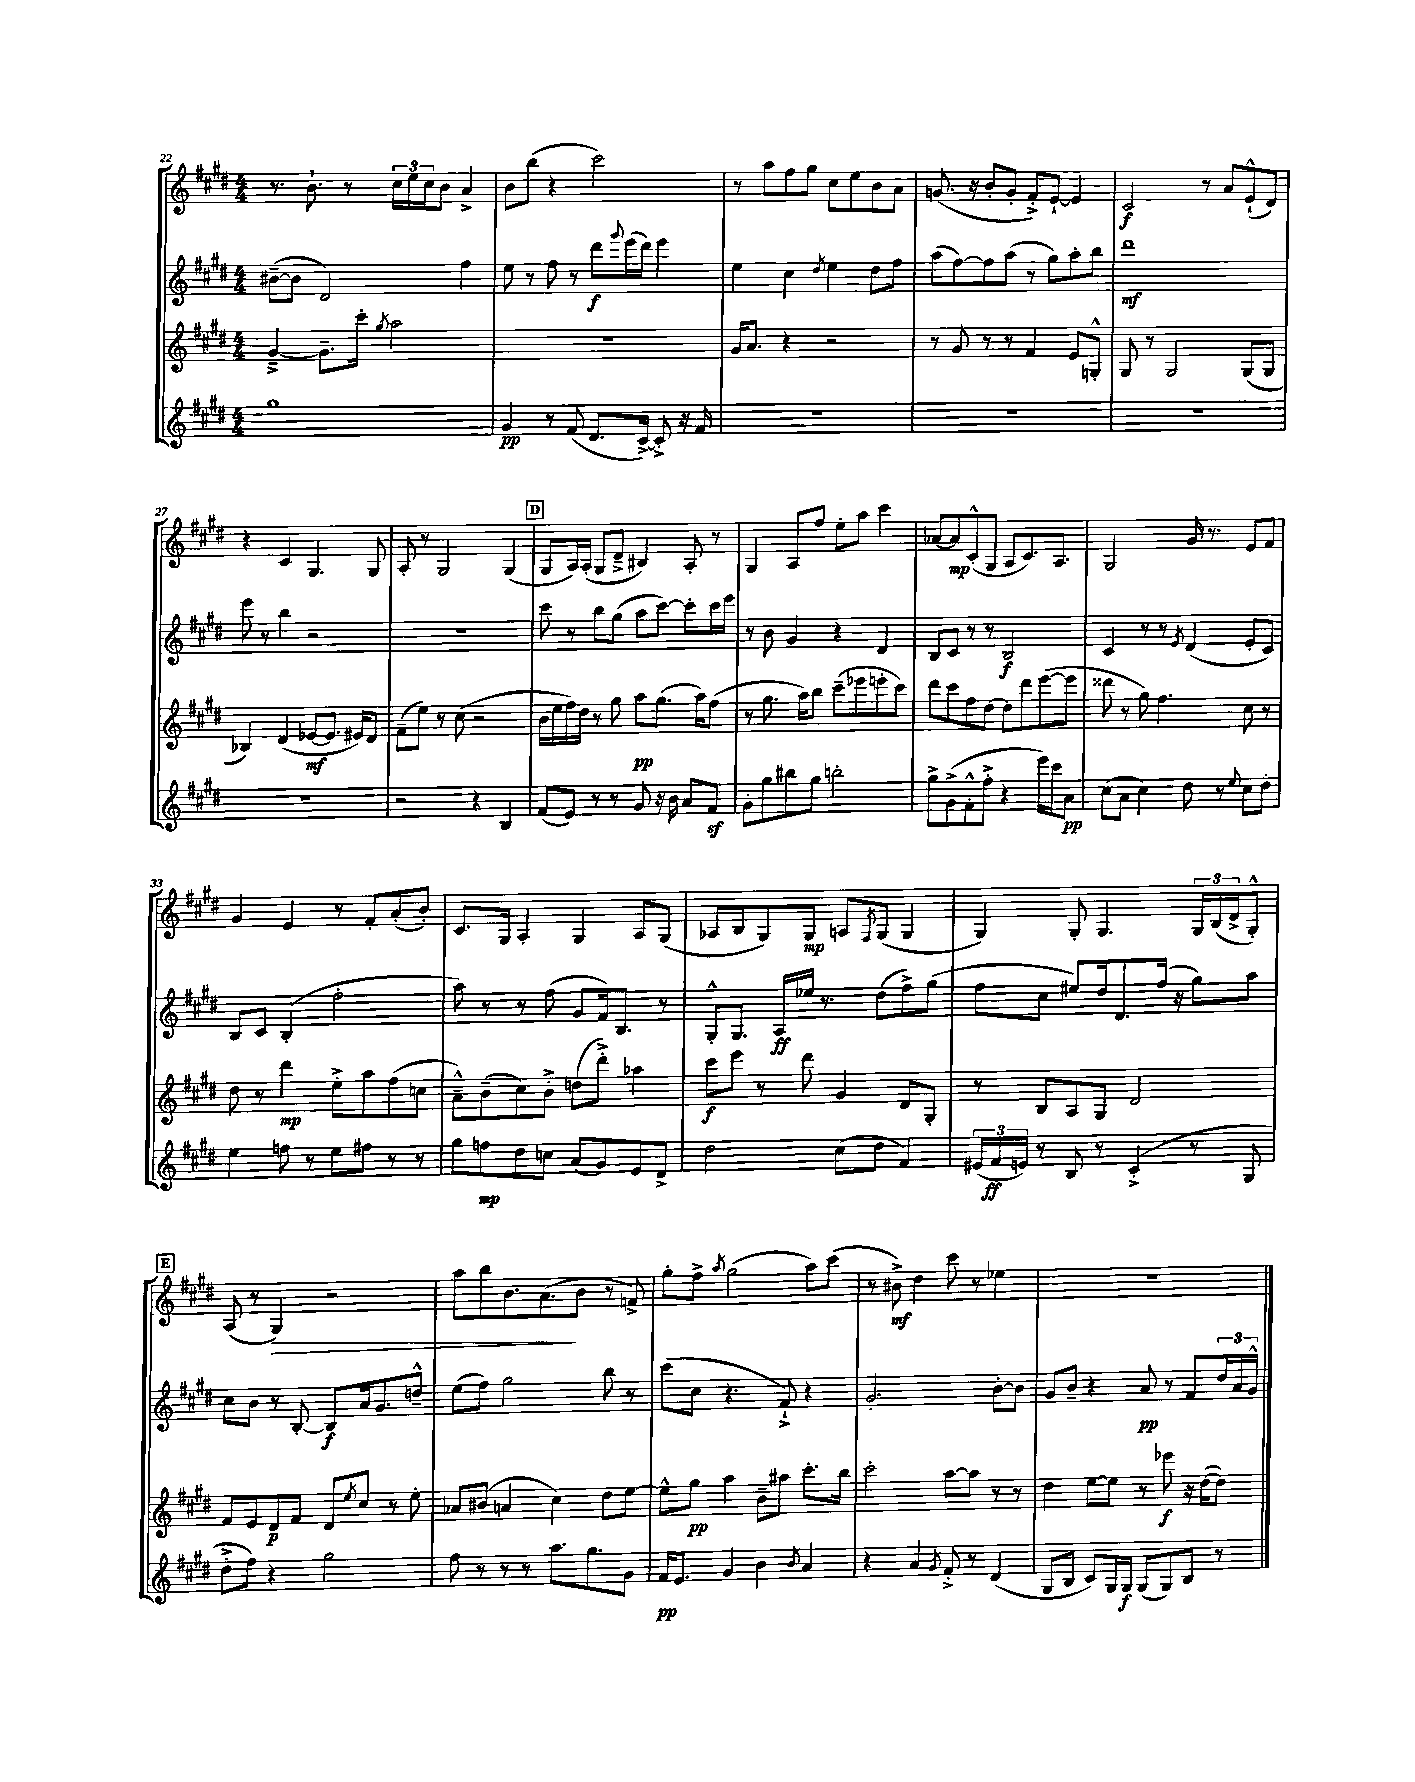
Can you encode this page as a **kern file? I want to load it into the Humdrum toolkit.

**kern	**kern	**kern	**kern
*staff4	*staff3	*staff2	*staff1
*clefG2	*clefG2	*clefG2	*clefG2
*k[f#c#g#d#]	*k[f#c#g#d#]	*k[f#c#g#d#]	*k[f#c#g#d#]
*M4/4	*M4/4	*M4/4	*M4/4
1gg#	[4g#~^	([8b#~	8.r
.	.	8b#]	.
.	.	.	8.b`
.	8.g#~]	2d#)	.
.	.	.	8r
.	16ccc#'	.	.
.	8qgg#	.	.
.	2aa	.	24cc#
.	.	.	24ee
.	.	.	24cc#
.	.	.	8b
.	.	4ff#	4a^
=	=	=	=
4g#	1r	8ee	8b
.	.	8r	(8bb
8r	.	8ff#	4r
(8f#	.	8r	.
8.d#	.	8ddd#	2ccc#)
.	.	8qqggg#	.
.	.	(16eee	.
[16c#^)	.	16ddd#)	.
8c#'^]	.	4eee	.
16r	.	.	.
16f#	.	.	.
=	=	=	=
1r	16g#	4ee	8r
.	8.a	.	.
.	.	.	8aa
.	4r	4cc#	8ff#
.	.	.	8gg#
.	.	8qdd#	.
.	2r	4ee	8cc#
.	.	.	8ee
.	.	8dd#	8b
.	.	8ff#	8a
=	=	=	=
1r	8r	(8aa	(8.g
.	8g#	[8ff#)	.
.	.	.	16r
.	8r	8ff#]	8b'
.	8r	(8aa	8g'
.	4f#	8r	8f#'^)
.	.	8gg#)	[8e`
.	8e	8aa'	4e]
.	8G'^^	8bb	.
=	=	=	=
1r	8G#	1ddd#	2c#
.	8r	.	.
.	2G#	.	.
.	.	.	8r
.	.	.	8a
.	(8G#	.	(8e`^^
.	8G#	.	8d#)
=	=	=	=
1r	4B-)	8eee	4r
.	.	8r	.
.	(4d#	4bb	4c#
.	[8e-	2r	4.G#
.	8.e-]	.	.
.	16e#)	.	.
.	8d#	.	8G#
=	=	=	=
2r	(8f#~	1r	8A'
.	8ee)	.	8r
.	8r	.	2G#
.	(8cc#	.	.
4r	2r	.	.
4B	.	.	(4G#
=	=	=	=
(8f#	16b	8ccc#	8G#
.	16ee	.	.
8e)	16ff#)	8r	16A)
.	16dd#	.	(16A'
8r	8r	8bb	8G#
8r	8gg#	(8gg#	8d#~^
8g#	8aa	8aa	4B#)
16r	(8.gg#	[8ccc#)	.
16b	.	.	.
8a	.	8ccc#']	8A'
.	16aa)	.	.
8f#	(8ff#	16ccc#	8r
.	.	16eee	.
=	=	=	=
8g#'	8r	8r	4G#
8gg#	8.gg#	8b	.
8bb#	.	4g#	8A
.	16aa)	.	.
8gg#	8bb	.	8ff#
2bb'	(8ccc#~	4r	8ee'
.	8eee-	.	8aa
.	8eee'	4d#	4ccc#
.	8ccc#)	.	.
=	=	=	=
8gg#^	8ddd#	8B	[8a-
(8g#^	8ccc#	8c#	8a-]
8f#'^^	8ff#	8r	(8c#'^^
8ff#'^	[8dd#	8r	8G#
4r	8dd#]	2B	8A
.	8ddd#	.	8.c#)
16eee)	([8eee	.	.
16ccc#	.	.	8.A
8a	8eee]	.	.
=	=	=	=
(8cc#	8ddd##	4c#	2G#
8a	8r	.	.
4cc#)	8gg#)	8r	.
.	4.ff#	8r	.
.	.	8qe	.
8dd#	.	(4d#	16g#
.	.	.	8.r
8r	.	.	.
8qqee	.	.	.
8cc#	8cc#	8e'	8e
8dd#'	8r	8c#)	8f#
=	=	=	=
4ee	8dd#	8B	4g#
.	8r	8c#	.
8ff	4ddd#	(4B'	4e
8r	.	.	.
8ee	8ee'^	2ff#'	8r
8ff#	8aa	.	8f#'
8r	(8ff#	.	(8a'
8r	8cc	.	8b')
=	=	=	=
8gg#	8a~^^)	8aa)	8.c#
8ff	(8b~	8r	.
.	.	.	16G#
8dd#	8cc#)	8r	4A'
8cc	8b'^	(8ff#	.
(8a	(8dd	8g#	4G#
8g#)	8ddd#'^)	16f#)	.
.	.	8.B	.
8e	4aa-	.	8A
8d#^	.	8r	(8G#
=	=	=	=
2dd#	8ccc#	8G#'^^	8A-
.	8eee	8.G#	8B
.	8r	.	8G#)
.	.	16A	.
.	8ddd#	16ee-	8G#
.	.	8.r	.
(8cc#	4g#	.	8A
.	.	.	8qF#
8dd#	.	(8dd#	(8G#
4f#)	8d#	8ff#^)	4G#
.	8G#'	(8gg#	.
=	=	=	=
(24e#	8r	8ff#	4G#)
24f#	.	.	.
24e)	.	.	.
8r	8B	8cc#	.
8B	8A	8ee#)	8G#'
8r	8G#	16dd#	4.G#
.	.	8.d#	.
(4c#'^	2d#	.	.
.	.	(16ff#	.
.	.	16r	.
8r	.	8gg#)	24G#
.	.	.	(24B
.	.	.	24d#^
8G#	.	8aa	8G#'^^)
=	=	=	=
8dd#'^	8f#	8cc#	(8A
8ff#)	8e	8b	8r
4r	8d#	8r	4G#)
.	8f#	[8B'	.
2gg#	8d#	8B]	2r
.	8qee	.	.
.	8cc#	16a	.
.	.	8.g#	.
.	8r	.	.
.	8ee'	8dd~^^	.
=	=	=	=
8ff#	8a-	(8ee	8aa
8r	(8b#	8ff#)	8bb
8r	4a	2gg#	8.b
8r	.	.	.
.	.	.	(8.a
8.aa	4cc#)	.	.
.	.	.	8b
8.gg#	.	.	.
.	8dd#	8bb	8r
8g#	[8ee	8r	8f^)
=	=	=	=
16f#	8ee^^]	(8ccc#	8gg#'
8.e	.	.	.
.	8gg#	8cc#	8ff#^
.	.	.	8qaa
4g#	4aa	4.r	(2gg#
4b	8b~	.	.
.	8aa#	8f#`^)	.
8qb	.	.	.
4a	8.ccc#'	4r	8aa)
.	.	.	(8ccc#
.	16bb	.	.
=	=	=	=
4r	2ccc#'	2.g#'	8r
.	.	.	8b#^)
4a	.	.	4dd#
8qg#	.	.	.
8f#'^	[8aa	.	8ccc#
8r	8aa]	.	8r
(4d#	8r	[8b'	4ee-
.	8r	8b]	.
=	=	=	=
8G#	4dd#	8g#	1r
8B	.	8b~	.
8c#)	[8ee	4r	.
16G#	8ee]	.	.
16G#	.	.	.
(8G#	8r	8a	.
8G#)	8eee-	8r	.
8B	16r	8f#	.
.	([16dd#	.	.
8r	8dd#])	24dd#	.
.	.	24a	.
.	.	24g#^^	.
==	==	==	==
*-	*-	*-	*-
